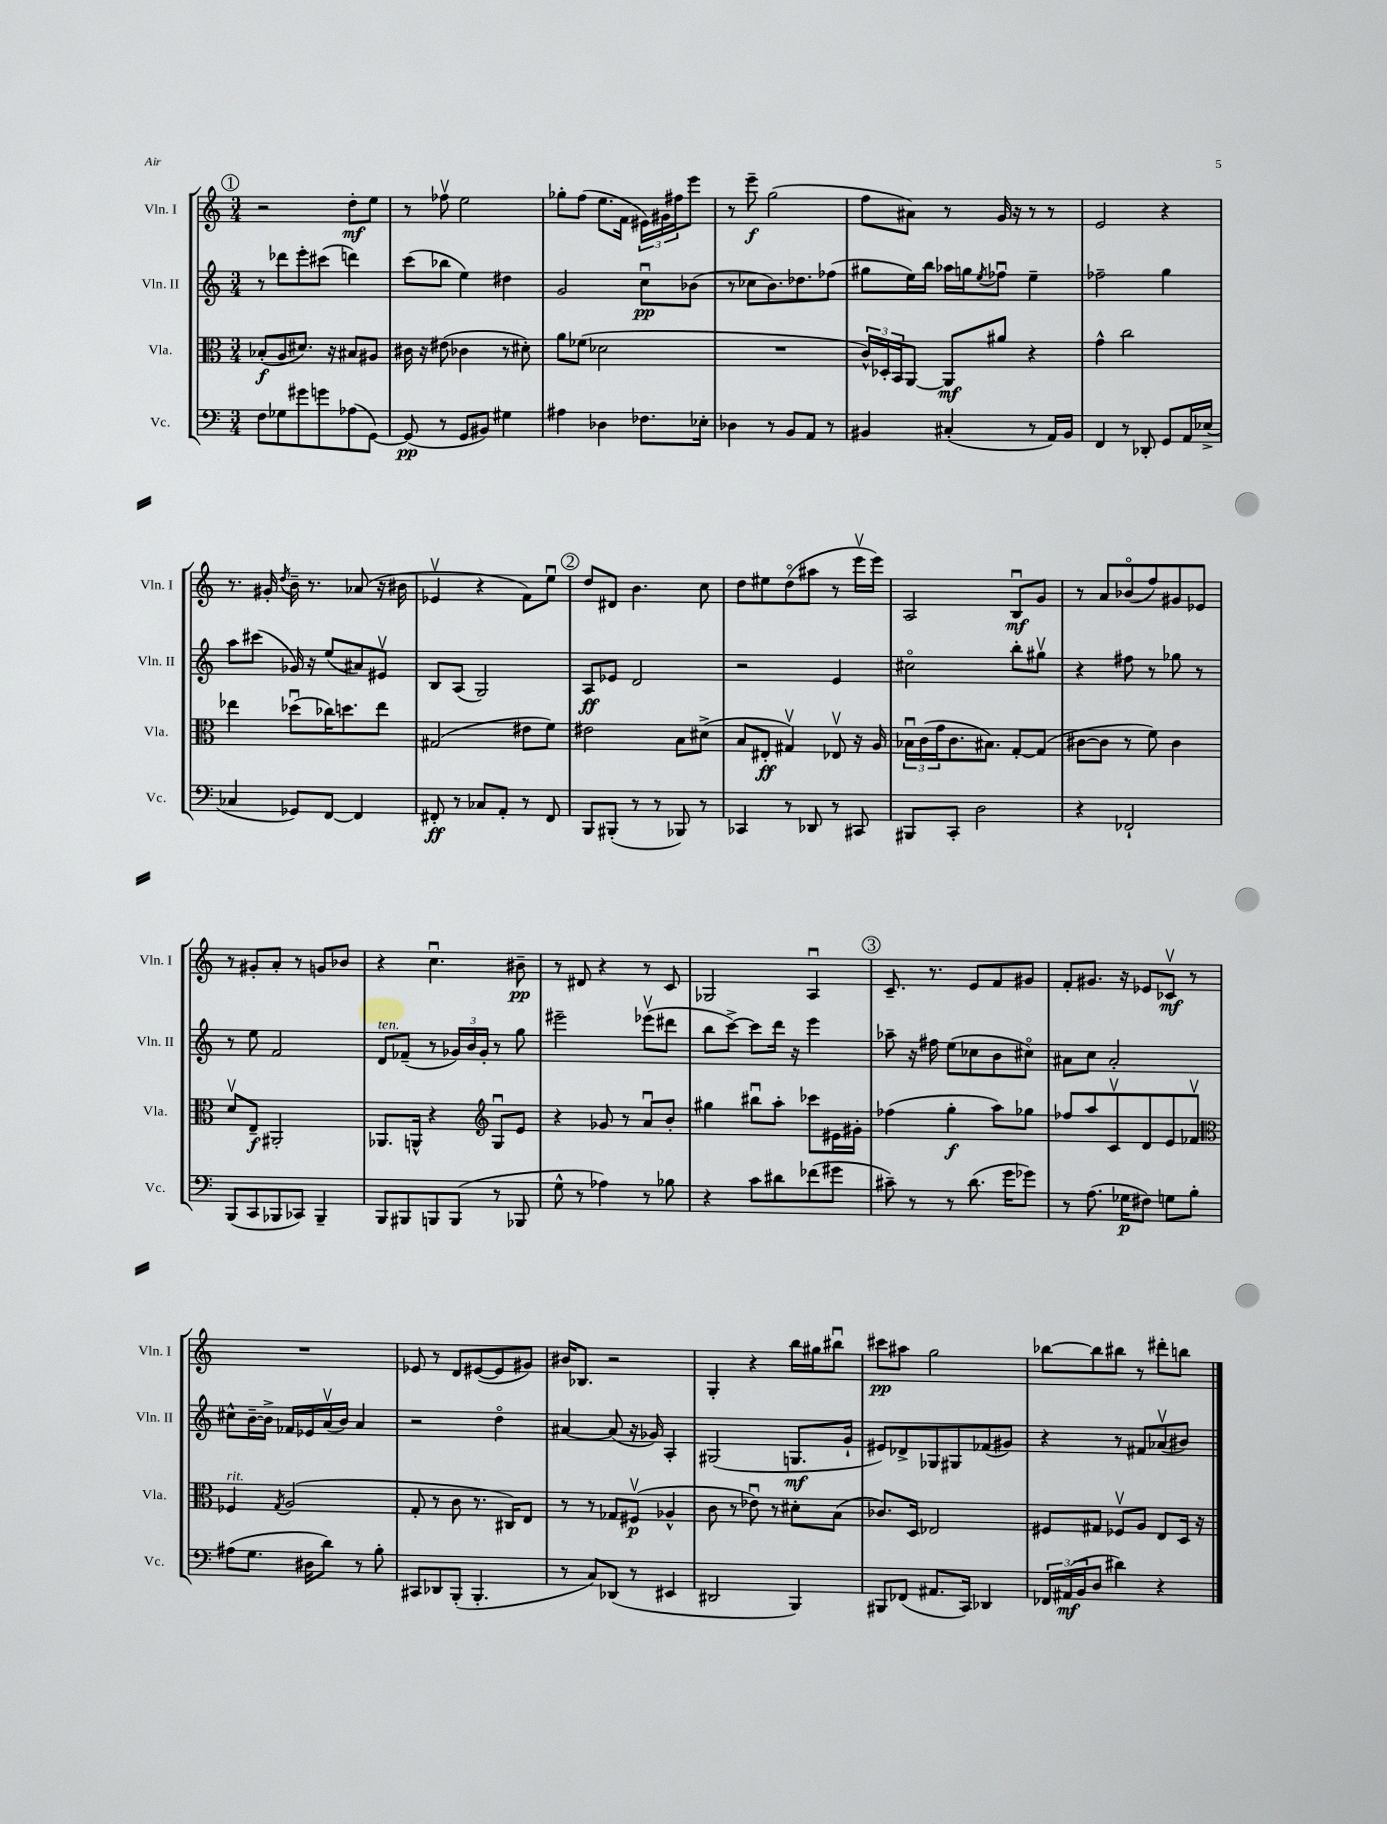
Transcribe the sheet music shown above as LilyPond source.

<<
\new StaffGroup <<
\new Staff = "s0" \with { instrumentName = "Vln. I" shortInstrumentName = "Vln. I" } {
    \clef treble \key c \major \numericTimeSignature \time 3/4
    \mark \markup { \circle "1" } r2 d''8-.\mf e''8 |
    r8 fes''8\upbow e''2 |
    ges''8-. f''8( e''8. f'16 \tuplet 3/2 { eis'16) gis'16 fis''16 } e'''8 |
    r8 e'''8--\f g''2( |
    f''8 ais'8) r8 g'16 r16 r8 r8 |
    e'2 r4 |
    r8. gis'16-. \acciaccatura { d''8 } b'16-- r8. aes'8( r16 bis'16 |
    ees'4\upbow r4 f'8) e''8\downbow |
    \mark \markup { \circle "2" } d''8 dis'8 b'4. c''8 |
    d''8 eis''8 d''8\flageolet( ais''8 r8 e'''16\upbow e'''16) |
    a2 b8\downbow\mf g'8 |
    r8 a'8 bes'8\flageolet( f''8) gis'8 ees'8 |
    r8 gis'8-. a'8-. r8 g'8 bes'8 |
    r4 c''4.\downbow bis'8--\pp |
    r8 dis'8 r4 r8 c'8 |
    ges2 a4\downbow |
    \mark \markup { \circle "3" } c'8.-- r8. e'8 f'8 gis'8 |
    f'8-. gis'8. r16 ees'8 ces'8\upbow\mf r8 |
    R2. |
    ees'8 r8 d'8 eis'8~( eis'8 gis'8) |
    bis'16 bes8. r2 |
    g4-. r4 b''16 gis''16 bis''8\downbow |
    cis'''8\pp ais''8 g''2 |
    bes''8~ bes''8 bis''8 r8 dis'''8-. b''8 \bar "|." |
}
\new Staff = "s1" \with { instrumentName = "Vln. II" shortInstrumentName = "Vln. II" } {
    \clef treble \key c \major \numericTimeSignature \time 3/4
    \mark \markup { \circle "1" } r8 des'''8 e'''8-. cis'''8( d'''4) |
    c'''8( bes''8 e''4) dis''4 |
    g'2 c''8\downbow\pp bes'8( |
    r8 ces''8 b'8.) des''8. fes''8( |
    gis''8 e''16) b''16 aes''16 g''16 \acciaccatura { e''8 } fes''8\downbow e''4-- |
    fes''2-- g''4 |
    a''8 cis'''8( ges'16) r16 e''8( ais'8) eis'8\upbow |
    b8 a8( g2) |
    \mark \markup { \circle "2" } a8\ff ees'8 d'2 |
    r2 e'4 |
    cis''2\flageolet b''8-. gis''8\upbow |
    r4 fis''8 r8 ges''8 r8 |
    r8 e''8 f'2 |
    d'8^\markup { \italic "ten." } fes'8--( r8 \tuplet 3/2 { ges'16) b'16 ges'16-. } r8 g''8 |
    eis'''2-- ees'''8\upbow( dis'''8 |
    b''8 c'''8~->) c'''8 d'''16 r16 e'''4 |
    \mark \markup { \circle "3" } aes''8-- r16 fis''16 e''8( ces''8 b'8 cis''8\flageolet) |
    ais'8 c''8 ais'2-. |
    cis''8-^ b'16~-- b'16-> fes'16 ees'16 a'16\upbow( b'16) a'4 |
    r2 d''4\flageolet |
    ais'4~ ais'8( r16 ges'16) a4-. |
    gis2( g8.\mf g'16-! |
    eis'8) des'8-> ges8 gis8 fes'8( gis'8) |
    r4 r8 fis'8 aes'8\upbow( bis'8) \bar "|." |
}
\new Staff = "s2" \with { instrumentName = "Vla." shortInstrumentName = "Vla." } {
    \clef alto \key c \major \numericTimeSignature \time 3/4
    \mark \markup { \circle "1" } bes8-.\f( a8 dis'8.) r16 bis8 ais8 |
    cis'16 r16 eis'8( ces'4 r8 dis'8-.) |
    a'8 fes'8( des'2 |
    R2. |
    \tuplet 3/2 { c'16-^) des16-. b,16 } a,8~ a,8\mf ais'8 r4 |
    g'4-^ c''2 |
    ees''4 des''8\downbow( ces''16) d''8. ees''8 |
    gis2( eis'8 f'8) |
    \mark \markup { \circle "2" } eis'2 b8 dis'8->( |
    b8 eis8-.\ff gis4\upbow) ees8\upbow r16 a16 |
    \tuplet 3/2 { bes16\downbow c'16( g'16 } c'8. bis8.) g8~-. g8( |
    cis'8~ cis'8 r8 f'8) cis'4 |
    d'8\upbow e8--\f ais,2-. |
    aes,8. a,16-^ r4 \clef treble g8\downbow e'8 |
    r4 ges'8 r8 a'8\downbow b'8-. |
    gis''4 bis''8\downbow a''8-. ces'''8 eis'16 gis'16-. |
    \mark \markup { \circle "3" } fes''4( g''4-.\f a''8) ges''8 |
    fes''8 a''8 c'8\upbow d'8 e'8 fes'8\upbow |
    \clef alto fes4^\markup { \italic "rit." } \acciaccatura { g8 } a2( |
    g8-. r8 c'8 r8. cis16) e8 |
    r8 r8 ges8 fis8\upbow\p( aes4-^ |
    c'8 r8 ees'8\downbow) r8 dis'8-. b8( |
    ces'8.) d16 ees2 |
    fis8 gis8 fes8\upbow a8 e8 d16 r16 \bar "|." |
}
\new Staff = "s3" \with { instrumentName = "Vc." shortInstrumentName = "Vc." } {
    \clef bass \key c \major \numericTimeSignature \time 3/4
    \mark \markup { \circle "1" } f8 ges8 gis'8 g'8 aes8( g,8~) |
    g,8\pp( r8 g,8 bis,8) gis4 |
    ais4 des4 fes8. ees16-. |
    des4 r8 b,8 a,8 r8 |
    bis,4 cis4-.( r8 a,16) bis,16 |
    f,4 r8 des,8-. g,8 a,16 ees16->( |
    ces4 ges,8) f,8~ f,4 |
    fis,8-.\ff r8 ces8 a,8-. r8 fis,8 |
    \mark \markup { \circle "2" } b,,8 bis,,8-.( r8 r8 bes,,8) r8 |
    ces,4 r8 des,8 r8 cis,8 |
    bis,,8 c,8-. d2 |
    r4 fes,2-! |
    b,,8( c,8 bes,,8 ces,8) bes,,4-- |
    b,,8 bis,,8 b,,8 b,,8( r8 bes,,8 |
    g8-^ r8 aes4) r8 bes8 |
    r4 c'8 dis'8 fes'8( gis'8 |
    \mark \markup { \circle "3" } cis'8--) r8 r8 d'8.( g'16 ges'8) |
    r8 a8.( ges16\p fis8) g8 b8-. |
    ais8( g8. dis16 d'8) r8 b8-. |
    cis,8 des,8 b,,8-.( b,,4.-. |
    r8 c8) des,8( r8 eis,4 |
    dis,2 b,,4) |
    bis,,8 fes,8( ais,8. c,16) des,4 |
    \tuplet 3/2 { fes,16 ais,16\mf( b,16 } d8 dis'4) r4 \bar "|." |
}
>>
>>
\layout { \context { \Score \remove "Bar_number_engraver" } }
